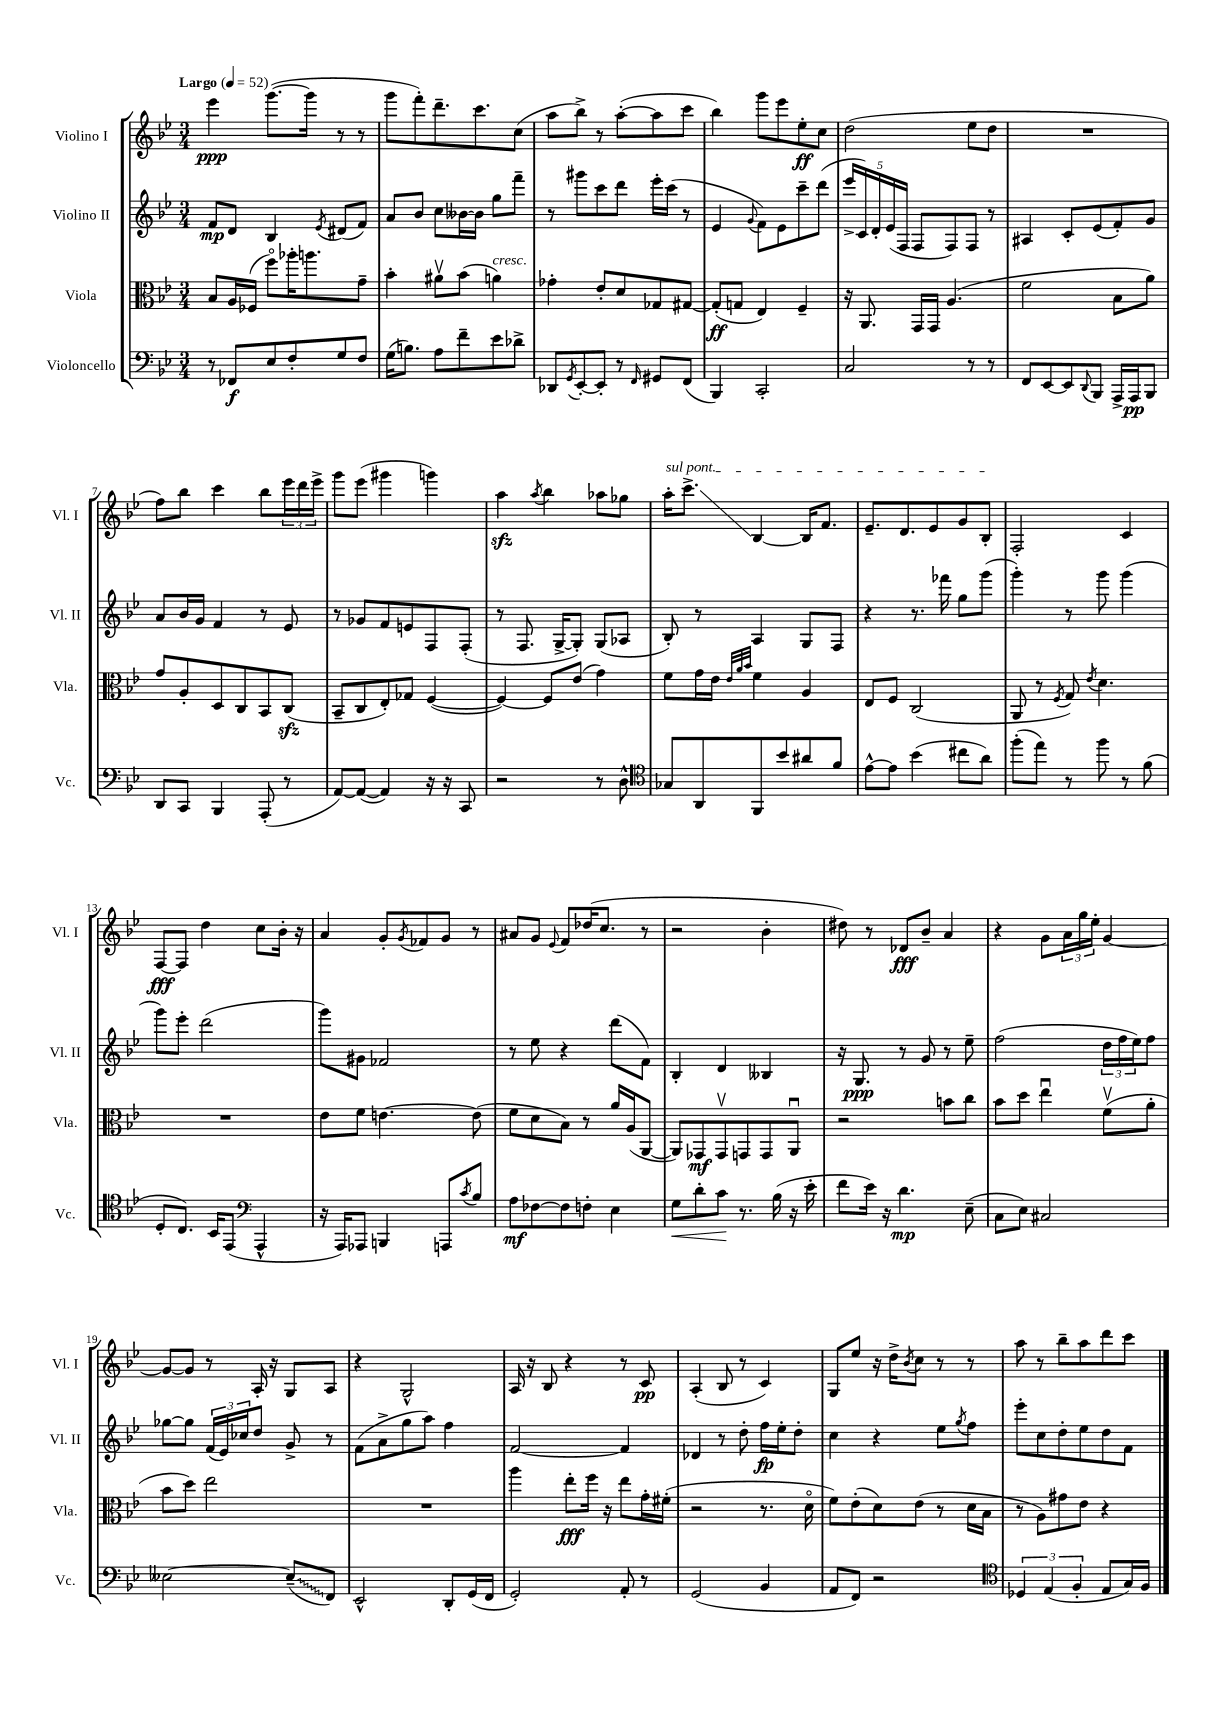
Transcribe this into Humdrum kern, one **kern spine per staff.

**kern	**kern	**kern	**kern
*staff4	*staff3	*staff2	*staff1
*clefF4	*clefC3	*clefG2	*clefG2
*k[b-e-]	*k[b-e-]	*k[b-e-]	*k[b-e-]
*M3/4	*M3/4	*M3/4	*M3/4
*MM52	*MM52	*MM52	*MM52
8r	8B-/L	8f/L	4eee-\
8FF-/L	16A/L	8d/J	.
.	(16F-/JJ	.	.
8E-/	8ffo\L)	4B-/	([8.ggg\L
8F'/	16aa-'\K	.	.
.	8.aa\	.	16ggg\]Jk
.	.	8qe-/	.
8G/	.	(8d#/L	8r
8F/J	8g~\J	8f/J)	8r
=	=	=	=
(16G\LK	4b-'\	8a/L	8ggg\L
8.B\J)	.	.	.
.	.	8b-/J	8fff'\)
8A\L	8a#v\L	8cc\L	8.ddd~\
8f~\	(8b-\J	[16b--\L	.
.	.	16b--\]JJ	8.ccc\
8e-\	4a\)	8gg\L	.
8d-^\J	.	8fff~\J	(8cc\J
=	=	=	=
8DD-/L	4g-'\	8r	8aa\L
8qGG/	.	.	.
[8EE-'/	.	8ggg#\L	8bb-^\J)
8EE-'/]J	8e-'/L	8ccc\	8r
8r	8d/	8ddd\J	([8aa'\L
16qqFF/	.	.	.
8GG#/L	8G-/	16eee-'\LL	8aa\]
.	.	(16ccc\JJ	.
(8FF/J	[8G#/J	8r	8ccc\J
=	=	=	=
4BBB-/)	(8G#'/]L	4e-/	4bb-\)
.	8G/J	.	.
.	.	8qqg/	.
2CC'/	4E-/)	8f\L)	8ggg\L
.	.	8e-\	8eee-\
.	4F~/	8ccc~\	8ee-'\
.	.	(8ddd\J	8cc\J
=	=	=	=
2C/	16r	20eee-^/LL	(2dd\
.	.	20c/)	.
.	8.AA/	.	.
.	.	20d'/	.
.	.	(20e-/	.
.	.	20F/JJ	.
.	16GG/LL	8F/L	.
.	16GG/JJ	.	.
.	(4.A/	8F/)	.
8r	.	8F/J	8ee-\L
8r	.	8r	8dd\J
=	=	=	=
8FF/L	2f\	4A#/	2.r
[8EE-/	.	.	.
8EE-/]	.	8c'/L	.
8qqDD/	.	.	.
8BBB-/J	.	(8e-/	.
16AAA^/LL	8B-\L	8f'/)	.
16AAA/J	.	.	.
8BBB-/J	8a\J)	8g/J	.
=	=	=	=
8DD/L	8g/L	8a/L	8ff\L)
8CC/J	8A'/	16b-/L	8bb-\J
.	.	16g/JJ	.
4BBB-/	8D/	4f/	4ccc\
.	8C/	.	.
(8AAA'/	8BB-/	8r	8bb-\L
8r	(8C/J	8e-/	24eee-\L
.	.	.	24ddd\
.	.	.	24eee-^\JJ
=	=	=	=
[8AA/L)	8BB-~/L	8r	8ggg\L
(8AA/_J	8C/	8g-/L	(8eee-\J
4AA/])	8E-'/)	8f/	4ggg#\
.	8G-/J	8e/	.
16r	([4F/	8F/	4ggg\)
16r	.	.	.
8CC/	.	(8F'/J	.
=	=	=	=
2r	4F/_)	8r	4aa\
.	.	8.F/	.
.	.	.	8qaa/
.	8F/]L	.	4bb-\
.	.	[16G^/LK	.
.	(8e-/J	8G'/]J)	.
8r	4g\)	(8G/L	8aa-\L
8D^^\	.	8A-/J	8gg-\J
=	=	=	=
*clefC4	*	*	*
8G-/L	8f\L	8B-'/)	16aa'\LK
.	.	.	8.ccc^\J
8AA/	16g\L	8r	.
.	16e-\JJ	.	.
.	32qqe-/LLL	.	.
.	32qqa/	.	.
.	32qqb-/JJJ	.	.
8FF/	4f\	4A/	[4B-/
8b-/	.	.	.
8a#/	4A/	8G/L	16B-/]LK
.	.	.	8.f/J
8f/J	.	8F/J	.
=	=	=	=
[8e-^^\L	8E-/L	4r	8.e-~/L
8e-\]J	8F/J	.	.
.	.	.	8.d/
(4b-\	(2C/	8.r	.
.	.	.	8e-/
.	.	16fff-\	.
8cc#\L	.	8gg\L	8g/
8a\J)	.	(8ggg\J	8B-'/J
=	=	=	=
(8ff'\L	8AA/	4ggg'\)	2F'/
8ee-\J)	8r	.	.
.	8qF/	.	.
8r	8G/)	8r	.
.	8qe-/	.	.
8ff\	4.d\	8ggg\	.
8r	.	(4ggg\	4c/
(8f\	.	.	.
=	=	=	=
8D'/L	2.r	8ggg\L)	[8F/L
8.C/J)	.	8eee-'\J	8F/]J
.	.	(2ddd\	4dd\
16BB-/LK	.	.	.
(8EE-/J	.	.	.
*clefF4	*	*	*
4AAA^^/	.	.	8cc\L
.	.	.	16b-'\Jk
.	.	.	16r
=	=	=	=
16r	8e-\L	8ggg\L)	4a/
16AAA/LK)	.	.	.
8AAA-/J	8f\J	8g#\J	.
4BBB/	[4.e\	2f-/	8g'/L
.	.	.	8qg/
.	.	.	8f-/
8AAA/L	.	.	8g/J
8qc/	.	.	.
8B-/J	(8e\]	.	8r
=	=	=	=
8A\L	8f\L	8r	8a#/L
[8F-\	8d\	8ee-\	8g/J
.	.	.	8qqe-/
8F-\]	8B-\J)	4r	8f/L
8F'\J	8r	.	(16dd-/K
.	.	.	8.cc/J
4E-\	16a/LL	(8ddd\L	.
.	(16A/J	.	.
.	[8AA/J	8f\J)	8r
=	=	=	=
8G\L	8AA/]L)	4B-'/	2r
8d'\	8GG-/	.	.
8c\J	8GG-v/	4d/	.
8.r	8GG/	.	.
.	8GG/	4B--/	4b-'\
(16B-\	.	.	.
16r	8AAu/J	.	.
16e-'\	.	.	.
=	=	=	=
8f\L	2r	16r	8dd#\)
.	.	8.G/	.
16e-\Jk)	.	.	8r
16r	.	.	.
4.d\	.	8r	8d-/L
.	.	8g/	8b-~/J
.	8b\L	8r	4a/
(8E-~\	8cc\J	8ee-~\	.
=	=	=	=
8C\L	8b-\L	(2ff\	4r
8E-\J)	8dd\J	.	.
2C#/	4ee-u\	.	8g\L
.	.	.	24a\L
.	.	.	24gg\
.	.	.	24ee-'\JJ
.	(8fv\L	24dd\LL	[4g/
.	.	24ff\	.
.	.	24ee-\J)	.
.	8a'\J	8ff\J	.
=	=	=	=
[2E--\	8b-\L	[8gg-\L	8g/_L
.	8dd\J)	8gg-\]J	8g/]J
.	2ee-\	(24f/LL	8r
.	.	24e-/)	.
.	.	24cc-/J	.
.	.	8dd/J	16A'/
.	.	.	16r
(8E--~/]L	.	8g^/	8G/L
8FF/J)	.	8r	8A/J
=	=	=	=
2EE-^^/	2.r	(8f\L	4r
.	.	8a^\	.
.	.	8gg\	2G^^/
.	.	8aa\J)	.
8DD'/L	.	4ff\	.
(16GG/L	.	.	.
16FF/JJ	.	.	.
=	=	=	=
2GG'/)	4aa\	[2f/	16A/
.	.	.	16r
.	.	.	8B-/
.	8ee-'\L	.	4r
.	16ff\Jk	.	.
.	16r	.	.
8AA'/	8ee-\L	4f/]	8r
8r	16g'\L	.	8c/
.	(16f#'\JJ	.	.
=	=	=	=
(2GG/	2r	4d-/	(4A'/
.	.	8r	8B-/
.	.	8dd'\	8r
4BB-/	8.r	16ff\LL	4c/)
.	.	16ee-'\J	.
.	.	8dd'\J	.
.	16do\	.	.
=	=	=	=
8AA/L	8f\L)	4cc\	8G/L
8FF/J)	(8e-'\	.	8ee-/J
2r	8d\)	4r	16r
.	.	.	16dd^\LK
.	.	.	8qb-/
.	(8e-\J	.	8cc\J
.	8r	8ee-\L	8r
.	.	8qgg/	.
.	16d\LL	8ff\J	8r
.	16B-\JJ	.	.
=	=	=	=
*clefC4	*	*	*
6D-/	8r	8eee-'\L	8aa\
.	8A\L)	8cc\	8r
(6E-/	.	.	.
.	8g#\	8dd'\	8bb-~\L
6F'/	.	.	.
.	8e-\J	8ee-\	8aa\
8E-/L	4r	8dd\	8ddd\
16G/L)	.	8f\J	8ccc\J
16F/JJ	.	.	.
==	==	==	==
*-	*-	*-	*-
